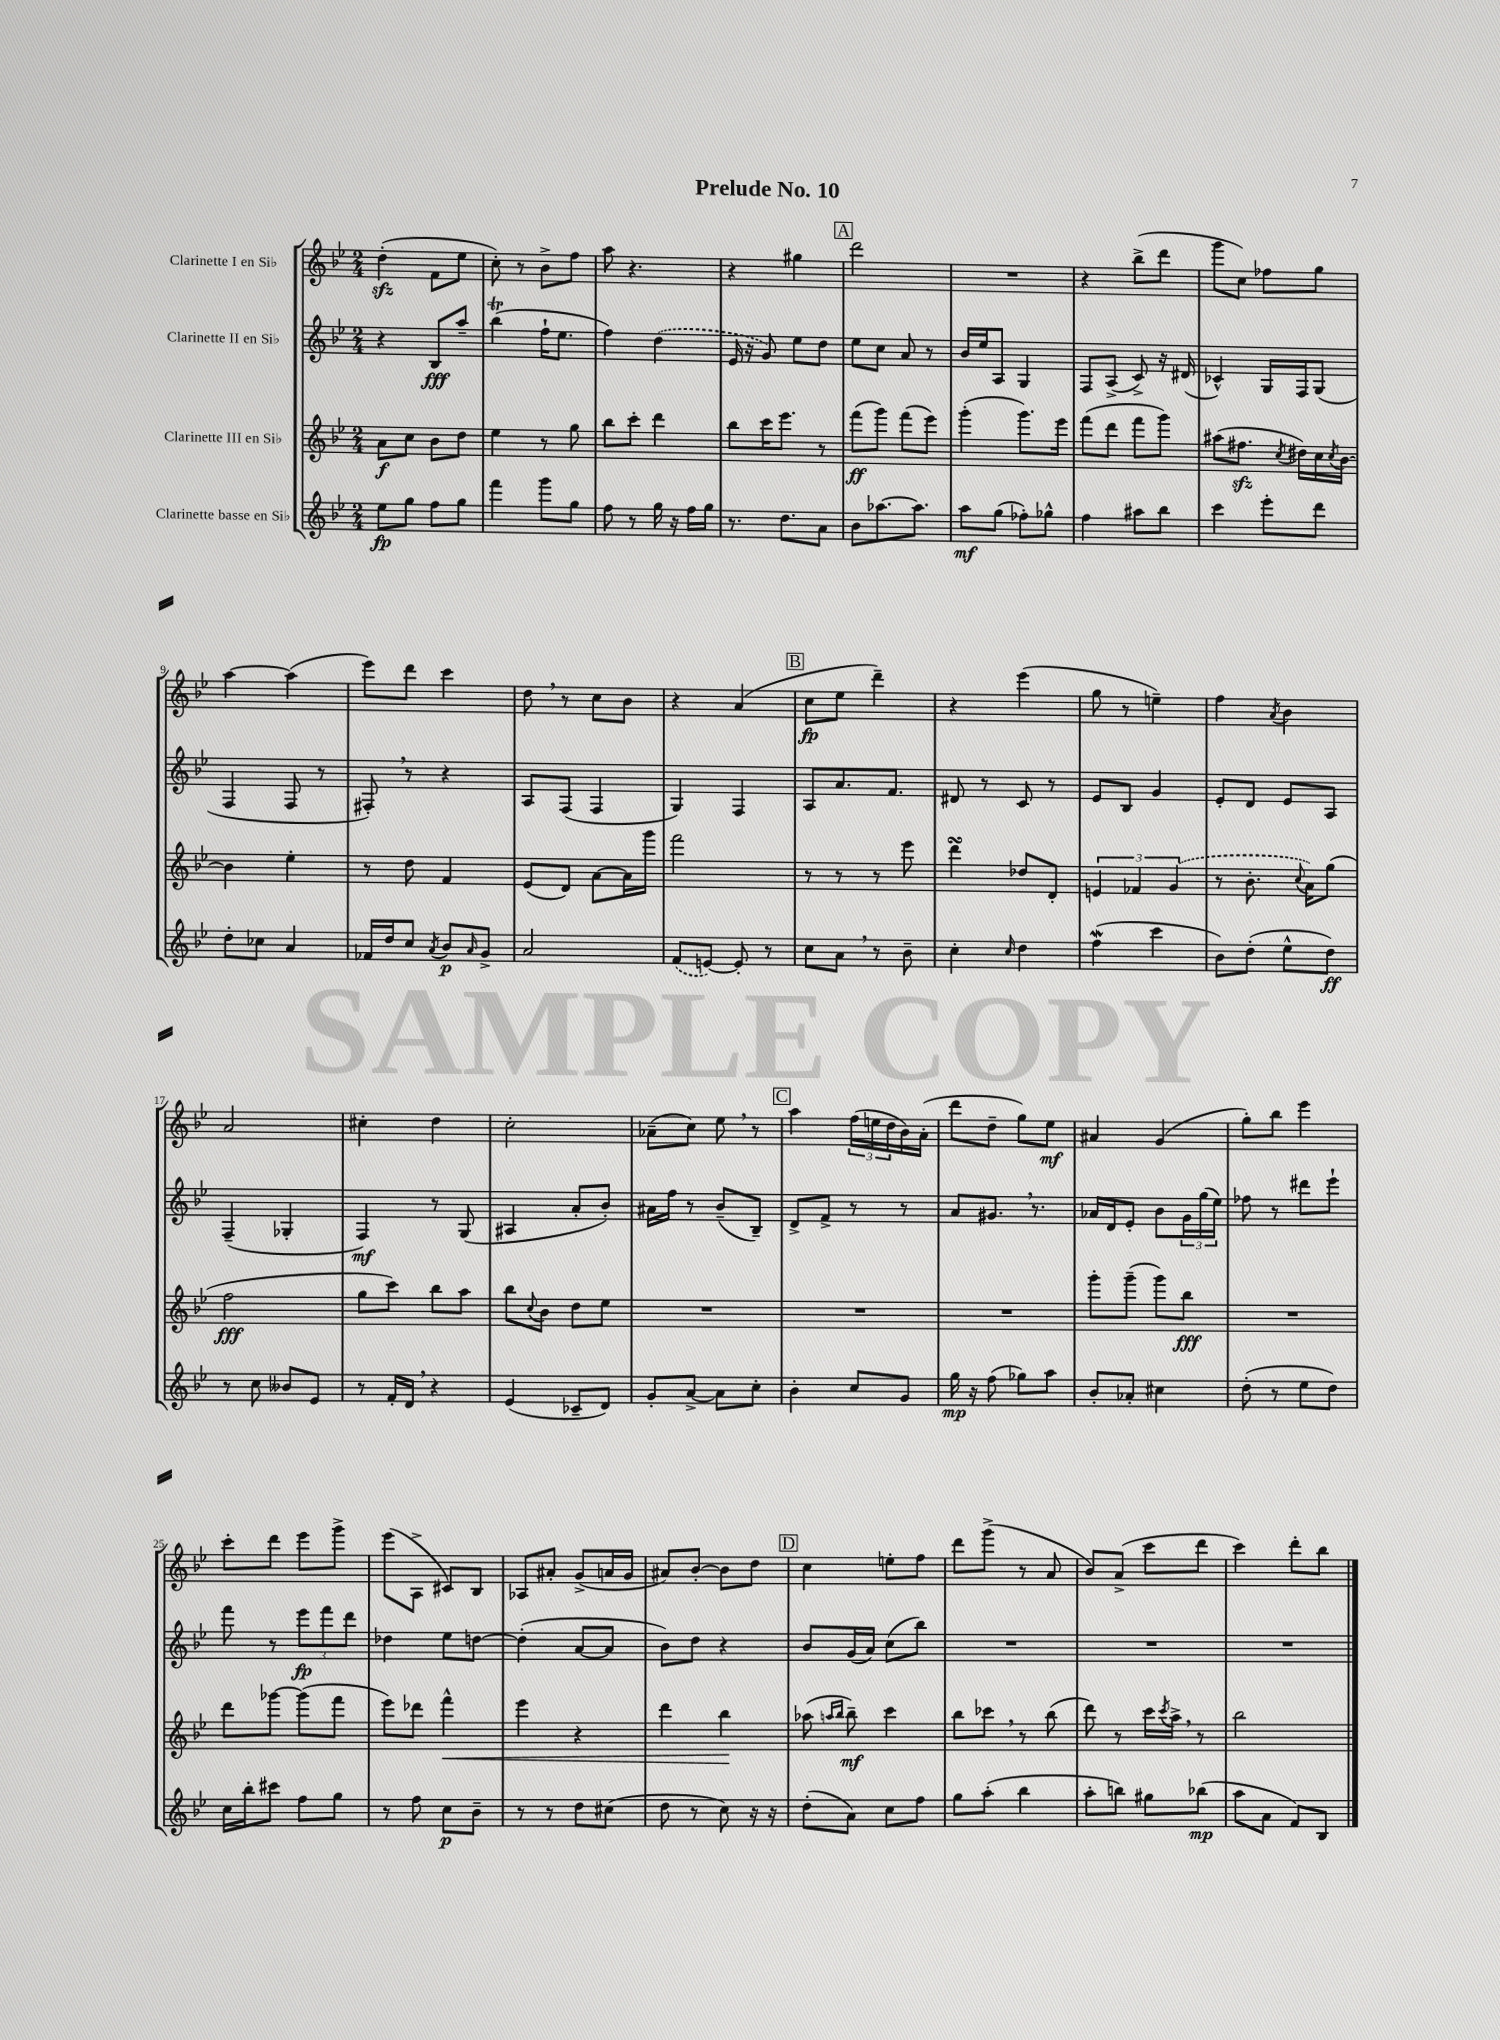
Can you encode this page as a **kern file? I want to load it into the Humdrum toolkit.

**kern	**kern	**kern	**kern
*staff4	*staff3	*staff2	*staff1
*clefG2	*clefG2	*clefG2	*clefG2
*k[b-e-]	*k[b-e-]	*k[b-e-]	*k[b-e-]
*M2/4	*M2/4	*M2/4	*M2/4
8ee-	8a	4r	(4dd'
8gg	8cc	.	.
8ff	8b-	8B-	8f
8gg	8dd	8aa~	8ee-
=	=	=	=
4fff	4ee-	(4bb-	8cc')
.	.	.	8r
8ggg	8r	16ff`	8b-^
.	.	8.ee-	.
8gg	8gg	.	8ff
=	=	=	=
8ff	8bb-	4ff)	8aa
8r	8ccc'	.	4.r
16gg	4ddd	(4dd	.
16r	.	.	.
16ff	.	.	.
16gg	.	.	.
=	=	=	=
8.r	8bb-	16e-	4r
.	.	16r	.
.	16ccc	8g)	.
8.dd	8.eee-	.	.
.	.	8ee-	4gg#
8a	8r	8dd	.
=	=	=	=
8b-	(8fff	8ee-	2ddd
[8.aa-	8ggg)	8cc	.
.	(8fff	8a	.
8.aa-]	.	.	.
.	8eee-)	8r	.
=	=	=	=
8aa	(4ggg'	16b-	2r
.	.	16ee-	.
(8gg	.	8A	.
8ff-')	8.ggg)	4G	.
8gg-^^	.	.	.
.	16eee-	.	.
=	=	=	=
4ff	(8fff	8F	4r
.	8ddd	(8A^	.
8aa#	8fff	8c^)	(8bb-^
8bb-	8ggg)	16r	8ddd
.	.	(16d#	.
=	=	=	=
4ccc	(8aa#	4c-^^)	8ggg
.	8.ff#	.	8cc)
8eee-'	.	16G	8ff-
.	8qcc	.	.
.	16dd#)	16F	.
8ddd	16cc	(8G	8gg
.	8qcc	.	.
.	[16b-	.	.
=	=	=	=
8dd'	4b-]	4F	[4aa
8cc-	.	.	.
4a	4ee-'	8F	(4aa]
.	.	8r	.
=	=	=	=
16f-	8r	8F#')	8eee-)
16dd	.	.	.
8cc	8dd	8r	8ddd
8qa	.	.	.
8b-	4f	4r	4ccc
16qqa	.	.	.
8g^	.	.	.
=	=	=	=
2a	(8e-	8A	8dd
.	8d)	(8F	8r
.	[8a	4F	8cc
.	16a]	.	8b-
.	16ggg	.	.
=	=	=	=
(8f	2fff	4G)	4r
[8e)	.	.	.
8e']	.	4F	(4a
8r	.	.	.
=	=	=	=
8cc	8r	8A	8cc
8a	8r	8.a	8ee-
8r	8r	.	4ddd~)
.	.	8.f	.
8b-~	8eee-	.	.
=	=	=	=
4cc'	4ddd	8d#	4r
.	.	8r	.
16qqcc	.	.	.
4dd	8dd-	8c	(4eee-
.	8d'	8r	.
=	=	=	=
(4ff	6e	8e-	8gg
.	.	8B-	8r
.	6f-	.	.
4ccc	.	4g	4ee~)
.	(6g	.	.
=	=	=	=
8b-)	8r	8e-'	4ff
(8dd'	8.b-'	8d	.
.	.	.	8qa
8ee-^^	.	8e-	4b-
.	8qqcc	.	.
.	16a)	.	.
8dd)	(8gg	8A	.
=	=	=	=
8r	2ff	(4F~	2a
8cc	.	.	.
8b--	.	4G-'	.
8e-	.	.	.
=	=	=	=
8r	8gg	4F)	4cc#'
16f'	8ccc)	.	.
16d	.	.	.
4r	8bb-	8r	4dd
.	8aa	(8G	.
=	=	=	=
(4e-	8bb-	4A#	2cc'
.	8qqcc	.	.
.	8b-	.	.
8c-~	8dd	8a'	.
8d)	8ee-	8b-')	.
=	=	=	=
8g'	2r	16a#	(8a-~
.	.	16ff	.
[8a^	.	8r	8cc)
8a]	.	(8b-~	8ee-
8cc'	.	8B-~)	8r
=	=	=	=
4b-'	2r	8d^	4aa
.	.	8f^	.
8cc	.	8r	(24ff
.	.	.	24ee
.	.	.	24dd
8g	.	8r	16b-)
.	.	.	(16a'
=	=	=	=
16gg	2r	8a	8ddd
16r	.	.	.
(8ff	.	8.g#	8dd~
8gg-)	.	.	8gg)
.	.	8.r	.
8aa	.	.	8ee-
=	=	=	=
8b-'	8ggg'	16a-	4a#
.	.	16d	.
8a-'	(8ggg~	8e-'	.
4cc#	8ggg)	8b-	(4g
.	8bb-	24g	.
.	.	(24gg	.
.	.	24ee-)	.
=	=	=	=
(8dd'	2r	8ff-	8gg')
8r	.	8r	8bb-
8ee-	.	8ddd#	4eee-
8dd)	.	8eee-`	.
=	=	=	=
16cc	8ddd	8fff	8ccc'
16bb-'	.	.	.
8ccc#	[8ggg-	8r	8ddd
8ff	(8ggg-]	12eee-	8eee-
.	.	12fff	.
8gg	8fff	.	8ggg^
.	.	12ddd	.
=	=	=	=
8r	8eee-)	4dd-	(8eee-
8ff	8ddd-	.	8A^
8cc	4fff^^	8ee-	8c#)
8b-~	.	[8dd	8B-
=	=	=	=
8r	4eee-	(4dd']	8A-
8r	.	.	8a#'
8dd	4r	[8a	(8g^
(8cc#	.	8a]	16a
.	.	.	16g
=	=	=	=
8dd	4ddd	8b-)	8a#)
8r	.	8dd	[8b-'
8cc)	4bb-	4r	8b-]
16r	.	.	8dd
16r	.	.	.
=	=	=	=
(8dd'	(8aa-	8b-	4cc
.	16qqaa	.	.
.	16qqbb-	.	.
8a)	8bb-~)	(16g	.
.	.	16a)	.
8cc	4ccc	(8cc	8ee'
8ff	.	8bb-)	8ff
=	=	=	=
8gg	8bb-	2r	8ddd
(8aa'	8ccc-	.	(8ggg^
4bb-	8r	.	8r
.	(8bb-	.	8a
=	=	=	=
8aa'	8ddd)	2r	8b-)
8bb)	8r	.	(8a^
8gg#	16ccc	.	8ccc
.	8qccc	.	.
.	16aa^	.	.
(8bb-	8r	.	8ddd
=	=	=	=
8aa	2bb-	2r	4ccc)
8a	.	.	.
8f)	.	.	8ddd'
8B-	.	.	8bb-
==	==	==	==
*-	*-	*-	*-
